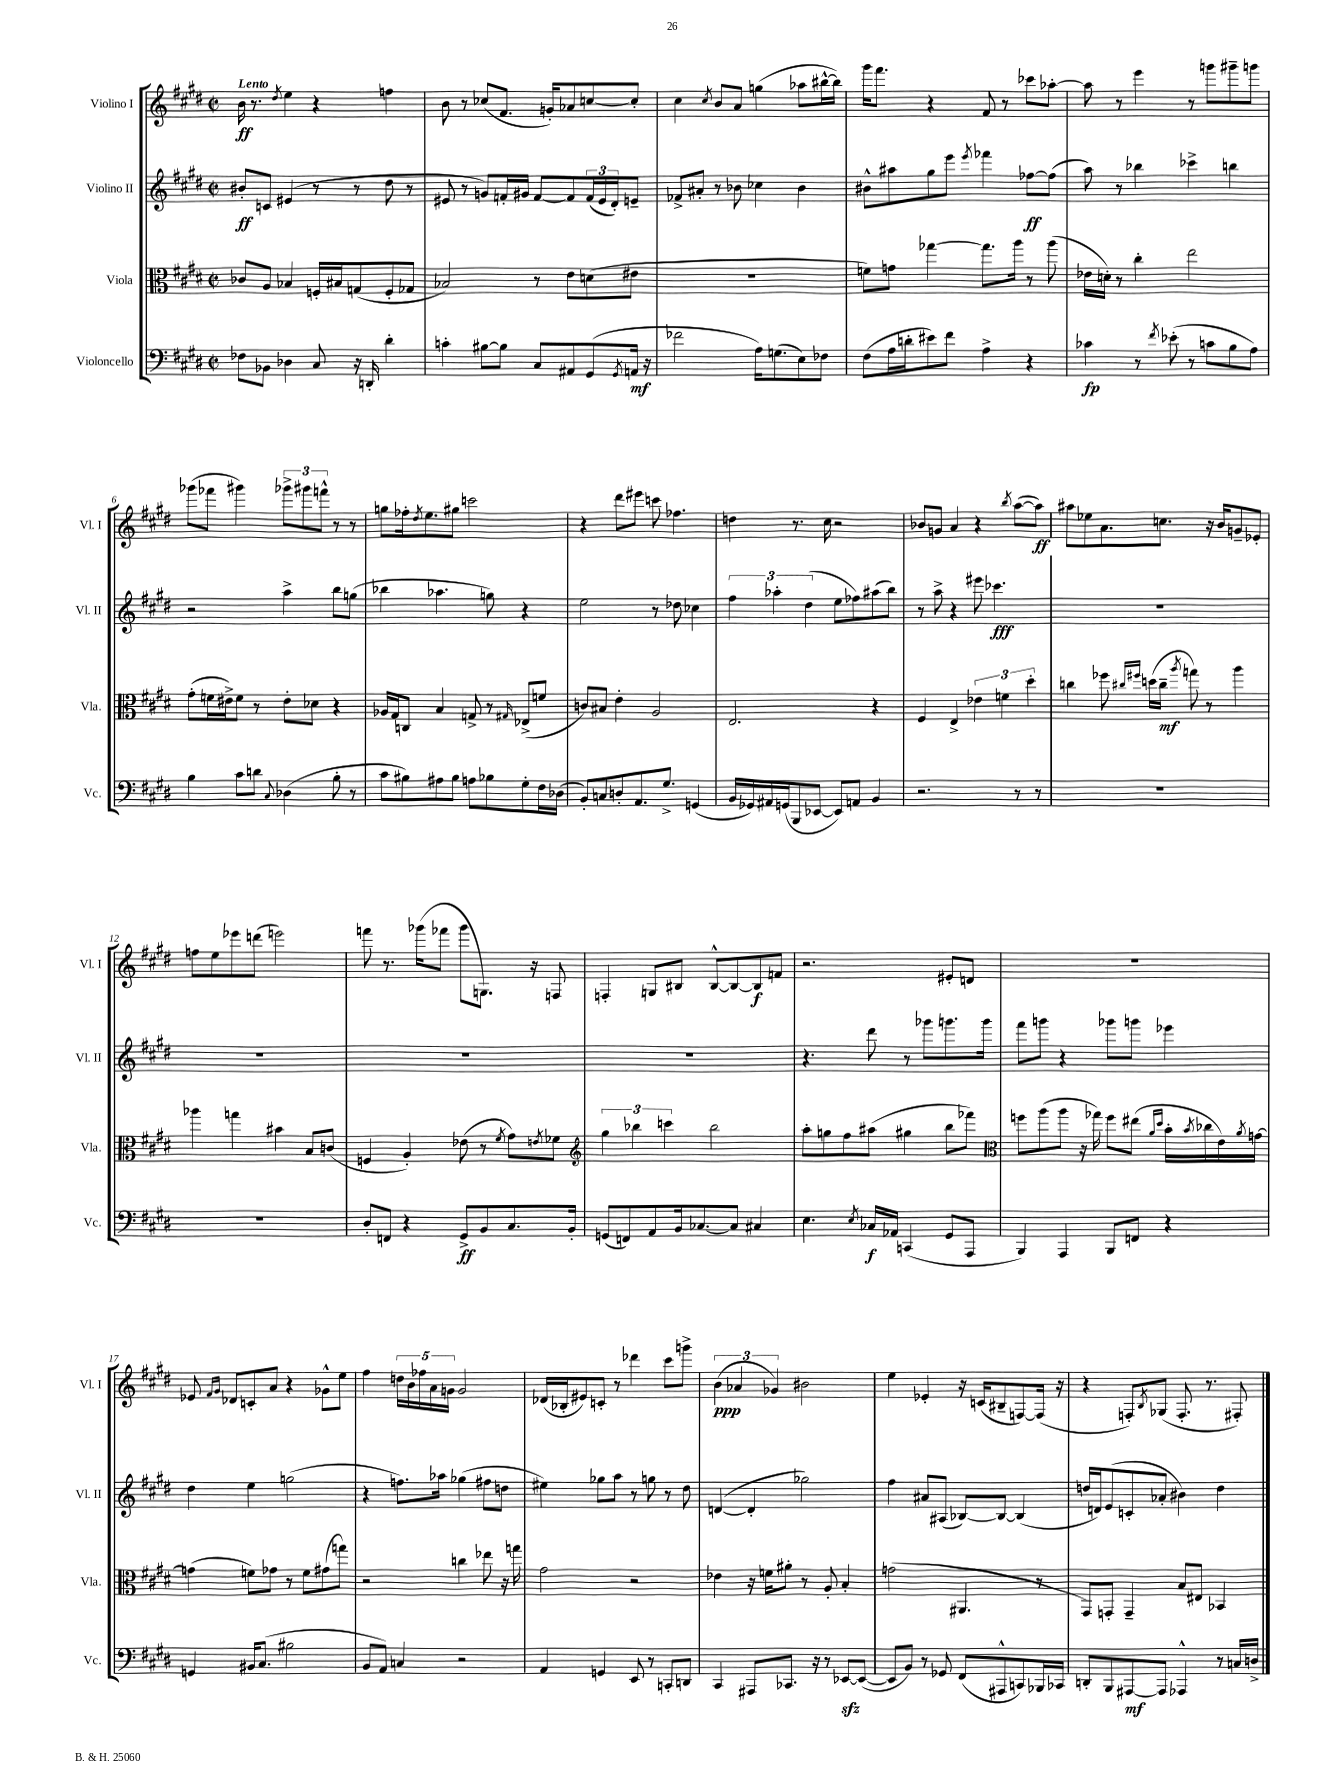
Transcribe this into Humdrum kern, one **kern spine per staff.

**kern	**kern	**kern	**kern
*staff4	*staff3	*staff2	*staff1
*clefF4	*clefC3	*clefG2	*clefG2
*k[f#c#g#d#]	*k[f#c#g#d#]	*k[f#c#g#d#]	*k[f#c#g#d#]
*M2/2	*M2/2	*M2/2	*M2/2
*met(c|)	*met(c|)	*met(c|)	*met(c|)
8F-	8c-	8b#'	16b
.	.	.	8.r
8BB-	8A	8c	.
.	.	.	8qdd#
4D-	4B-	(4e#	4ee
8C#	16F'	8r	4r
.	16B#	.	.
16r	(8G	8r	.
16DD'	.	.	.
4d#'	8F'	8dd#	4ff
.	8G-	8r	.
=	=	=	=
4c'	2B-)	8e#	8b
.	.	8r	8r
[8B#	.	8g)	(8cc-
8B#]	.	16f'	8.f#
.	.	16g#	.
8C#	8r	[8f	.
.	.	.	16g')
8AA#	8e	8f]	8a-
(8GG#	(8d	(24f	[8cc
.	.	24e#	.
.	.	24d#')	.
8qGG#	.	.	.
16AA	8e#	8e~	8cc']
16r	.	.	.
=	=	=	=
2f-	1r	8f-^	4cc#
.	.	8a#'	.
.	.	.	8qcc#
.	.	8r	8b
.	.	8b-	8a
16A)	.	4cc-	(4gg
(8.G	.	.	.
8E)	.	4b-	8aa-
8F-	.	.	[16bb#^^
.	.	.	16bb#])
=	=	=	=
(8F#	8f)	8b#^^	16ggg#
.	.	.	8.fff#
16A	8g	8aa#	.
16d'	.	.	.
8e#)	[4gg-	8gg#	4r
8f#	.	8eee	.
.	.	8qeee	.
4A^	8.gg-]	4fff-	8f#
.	.	.	8r
.	16aa	.	.
4r	8r	[8ff-	8ccc-
.	(8aa	(8ff-]	[8aa-'
=	=	=	=
4c-	16e-	8aa)	8aa-]
.	16d')	.	.
.	8r	8r	8r
8r	4cc#'	4bb-	4eee
8qf#	.	.	.
(8e-'	.	.	.
8r	2ee	4ccc-^	8r
8c	.	.	8ggg
8B	.	4bb	8ggg#~
8A)	.	.	8ggg
=	=	=	=
4B	(8g#'	2r	(8ggg-
.	16f	.	8fff-
.	16e#^)	.	.
8c#	8f	.	4ggg#)
8d	8r	.	.
8qqC#	.	.	.
(4D-	8e#'	4aa^	12ggg-^
.	.	.	12ggg#
.	8d-	.	.
.	.	.	12fff^^
8B'	4r	8bb	8r
8r	.	(8gg	8r
=	=	=	=
8c#	16A-	4bb-	8gg
.	16G#	.	.
8B#)	8C	.	16ff-'
.	.	.	8qdd#
.	.	.	8.ee
8A#	4B	4.aa-	.
8B#	.	.	8gg#
8A	8G^	.	2ccc
8B-	8r	8gg)	.
.	16qqG#	.	.
8G#'	(8E-^	4r	.
16F#	8f	.	.
(16D-	.	.	.
=	=	=	=
8BB')	8c)	2ee	4r
8C	8B#	.	.
8D'	4e'	.	8ddd#
8.AA	.	.	8eee#
.	2A	8r	8ccc
8.G#^	.	.	.
.	.	8dd-	4.ff-
(4GG	.	4cc-	.
=	=	=	=
16BB	2.E	6ff#	4dd
16GG-)	.	.	.
16AA#	.	.	.
.	.	6aa-'	.
(16GG	.	.	.
8BBB	.	.	8.r
.	.	(6dd#	.
[8EE-	.	.	.
.	.	.	16cc#
8EE-])	.	8ee	2r
8AA	.	8ff-)	.
4BB	4r	(8aa#	.
.	.	8bb)	.
=	=	=	=
2.r	4F#	8r	8b-
.	.	8aa^	8g
.	4E^	4r	4a
.	6e-	8eee#	4r
.	.	4.ccc-	.
.	6f	.	.
.	.	.	8qbb
8r	.	.	([8aa
.	6dd#'	.	.
8r	.	.	8aa])
=	=	=	=
1r	4cc	1r	8aa#
.	.	.	8ee-
.	8ff-	.	8.a
.	16qqcc#	.	.
.	16qqff#	.	.
.	(16dd	.	.
.	16cc#~	.	8.cc
.	8qaa	.	.
.	8gg)	.	.
.	8r	.	16r
.	.	.	16b
.	4aa	.	8g~
.	.	.	8e-'
=	=	=	=
1r	4aa-	1r	8ff
.	.	.	8ee
.	4gg	.	8eee-
.	.	.	(8ddd
.	4b#	.	2eee)
.	8B	.	.
.	(8c	.	.
=	=	=	=
8D#'	4F	1r	8fff
8FF	.	.	8.r
4r	4A')	.	.
.	.	.	(16ggg-
.	.	.	8fff-
8GG#^	(8e-	.	8ggg-
8BB	8r	.	8.G)
.	8qf#	.	.
8.C#	8g#)	.	.
.	.	.	16r
.	8qe	.	.
.	8f-	.	8F
16BB'	.	.	.
=	=	=	=
*	*clefG2	*	*
(8GG	6gg#	1r	4F'
8FF)	.	.	.
.	6bb-	.	.
8AA	.	.	8G
.	6ccc	.	.
16BB	.	.	8B#
[8.C-	.	.	.
.	2bb-	.	[8B#^^
8C-]	.	.	8B#_
4C#	.	.	8B#]
.	.	.	8f
=	=	=	=
4.E	8aa'	4.r	2.r
.	8gg	.	.
.	8ff#	.	.
8qE	.	.	.
16C-	(8aa#	8ddd#	.
16AA-	.	.	.
(4CC	4gg#	8r	.
.	.	8ggg-	.
8GG#	8bb	8.ggg	8e#'
8AAA	8fff-)	.	8d
.	.	16ggg	.
=	=	=	=
*	*clefC3	*	*
4BBB)	8ff	8fff#	1r
.	(8aa	8ggg	.
4AAA	8aa	4r	.
.	16r	.	.
.	16gg-)	.	.
8BBB	8ff	8ggg-	.
8FF	(8ee#	8ggg	.
.	16qqa	.	.
.	16qqdd#	.	.
4r	16b'	4eee-	.
.	8qb	.	.
.	16cc-	.	.
.	16e)	.	.
.	8qa	.	.
.	[16g	.	.
=	=	=	=
4GG	(4g]	4dd#	8e-
.	.	.	16qqf#
.	.	.	16qqg#
.	.	.	8d-
16BB#	8f)	4ee	8c'
(8.C#	.	.	.
.	8g-	.	8a
2B#	8r	(2gg	4r
.	8f	.	.
.	(8g#	.	8g-^^
.	8gg)	.	8ee
=	=	=	=
8BB	2r	4r	4ff#
8AA)	.	.	.
4C	.	8.ff)	20dd
.	.	.	20b
.	.	.	20ff-
.	.	.	20a
.	.	16aa-	.
.	.	.	20g
2r	4cc	(4gg-	2g
.	8ee-	8ff#	.
.	16r	8dd	.
.	16gg	.	.
=	=	=	=
4AA	2g#	4ee#)	(16d-
.	.	.	16B-'
.	.	.	8e#)
4GG	.	8gg-	8c'
.	.	8aa	8r
8EE	2r	8r	4ddd-
8r	.	8gg	.
8CC'	.	8r	8ccc#
8DD	.	8dd#	8ggg^
=	=	=	=
4CC#	4e-	([4d	(6b
.	.	.	6a-
8AAA#	16r	4d']	.
.	16f	.	.
.	.	.	6g-)
8.CC-	8a#'	.	.
.	8r	2gg-)	2b#
16r	.	.	.
8r	8A'	.	.
[8EE-	4B'	.	.
(8EE-_	.	.	.
=	=	=	=
8EE-]	(2g	4ff#	4ee
8BB)	.	.	.
8r	.	8a#	4e-'
8GG-	.	(8A#	.
(8FF#	4.AA#	[8B-)	16r
.	.	.	(16c
8AAA#^^	.	8B-_	8B#~
8CC)	.	(4B-]	[8F)
16BBB-	8r	.	(16F]
16CC-	.	.	16r
=	=	=	=
8DD'	8GG#)	16dd	4r
.	.	16d)	.
8BBB	8GG'	(8e	.
[8AAA#	4GG~	8c'	8F')
.	.	.	8qB
8AAA#]	.	8a-'	(8G-
4AAA-^^	8B	4b#)	8.F'
.	8E#	.	.
.	.	.	8.r
8r	4BB-	4dd	.
16C	.	.	8F#')
16D^	.	.	.
==	==	==	==
*-	*-	*-	*-
